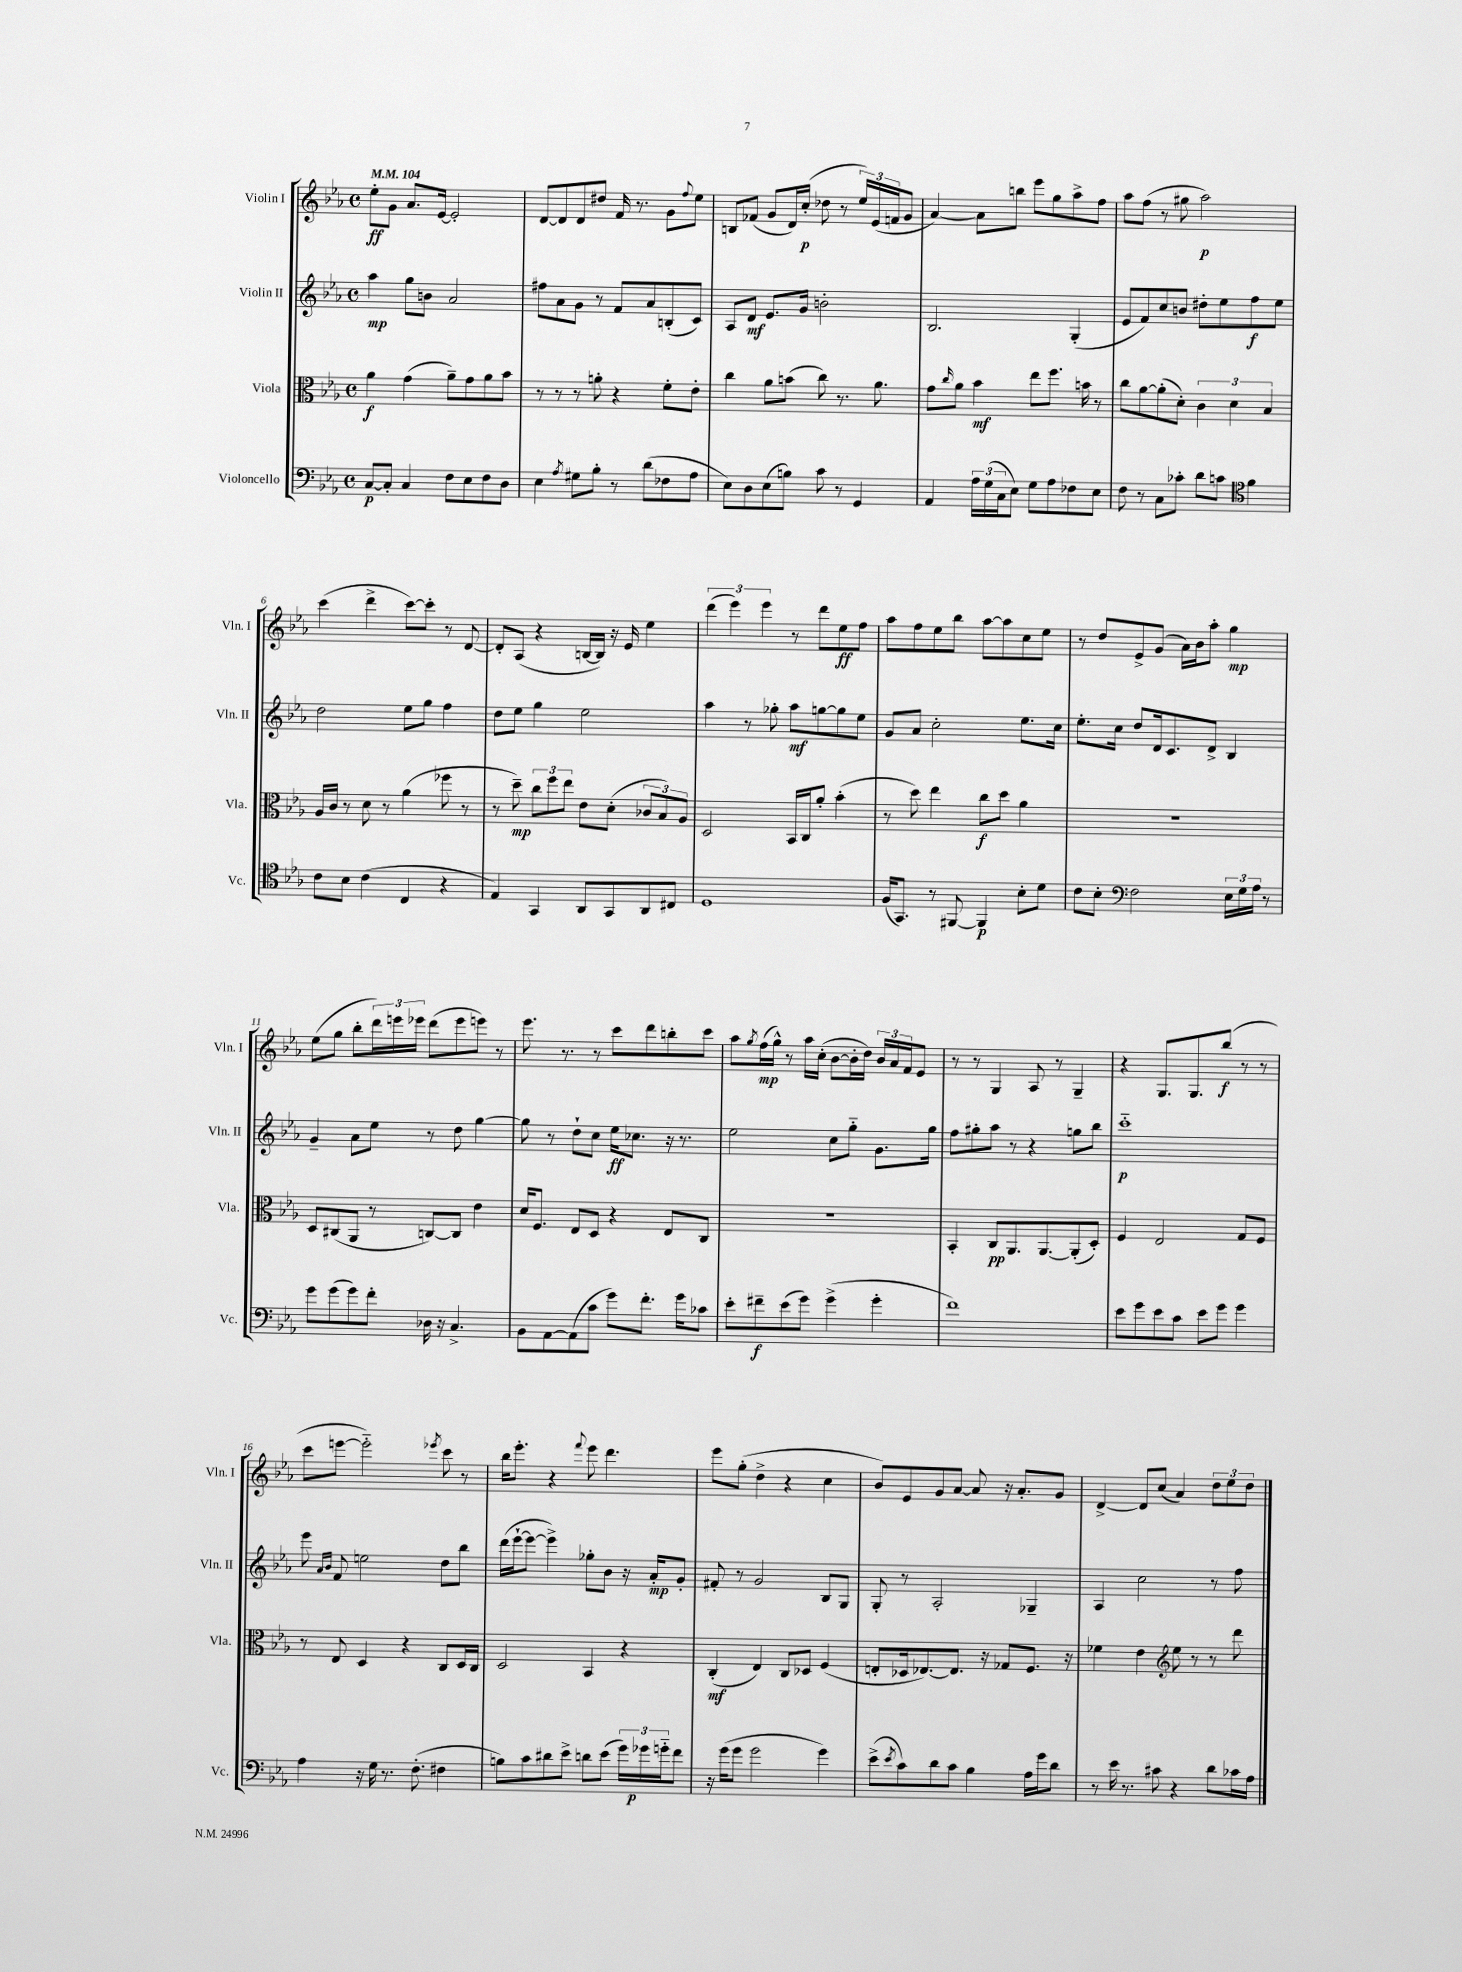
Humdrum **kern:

**kern	**dynam	**kern	**dynam	**kern	**dynam	**kern	**dynam
*part4	*part4	*part3	*part3	*part2	*part2	*part1	*part1
*staff4	*staff4	*staff3	*staff3	*staff2	*staff2	*staff1	*staff1
*I"Violoncello	*	*I"Viola	*	*I"Violin II	*	*I"Violin I	*
*I'Vc.	*	*I'Vla.	*	*I'Vln. II	*	*I'Vln. I	*
*clefF4	*	*clefC3	*	*clefG2	*	*clefG2	*
*k[b-e-a-]	*	*k[b-e-a-]	*	*k[b-e-a-]	*	*k[b-e-a-]	*
*M4/4	*	*M4/4	*	*M4/4	*	*M4/4	*
*met(c)	*	*met(c)	*	*met(c)	*	*met(c)	*
*MM104	*	*MM104	*	*MM104	*	*MM104	*
=1	=1	=1	=1	=1	=1	=1	=1
[8C/L	p	4a-\	f	4aa-\	mp	8ee-'\L	ff
8C'/J]	.	.	.	.	.	8g\J	.
4C/	.	(4g\	.	8gg\L	.	8.a-/L	.
.	.	.	.	8bn\J	.	.	.
.	.	.	.	.	.	[16e-/Jk	.
8F\L	.	8a-~\L)	.	2a-/	.	2e-'/]	.
8E-\	.	8g\	.	.	.	.	.
8F\	.	8a-\	.	.	.	.	.
8D\J	.	8b-\J	.	.	.	.	.
=2	=2	=2	=2	=2	=2	=2	=2
4E-\	.	8r	.	8ff#X\L	.	[8d/L	.
.	.	8r	.	8a-\	.	8d/]	.
8qA-/	.	.	.	.	.	.	.
8G#X\L	.	8r	.	8g\J	.	8d/	.
8B-'\J	.	8an'\	.	8r	.	8dd#X/J	.
8r	.	4r	.	8f/L	.	16f/	.
.	.	.	.	.	.	8.r	.
(8d\L	.	.	.	8a-/	.	.	.
8F-X\	.	8f'\L	.	(8Bn'/	.	8g\L	.
.	.	.	.	.	.	8qqff/	.
8A-\J	.	8e-'\J	.	8c/J)	.	8ee-\J	.
=3	=3	=3	=3	=3	=3	=3	=3
8E-\L)	.	4cc\	.	8A-/L	.	8Bn/L	.
8D\	.	.	.	8d/J	mf	(8f-X/J	.
(8E-\	.	8a-\L	.	8.e-/L	.	8g/L	.
8Bn\J)	.	(8bn\J	.	.	.	16d/L)	.
.	.	.	.	16g/Jk	.	(16cc'/JJ	p
8c\	.	8cc\)	.	2bn'\	.	8dd-X\	.
8r	.	8.r	.	.	.	8r	.
4GG/	.	.	.	.	.	24ee-/LL)	.
.	.	.	.	.	.	(24e-/	.
.	.	8.a-\	.	.	.	.	.
.	.	.	.	.	.	24fn/J	.
.	.	.	.	.	.	8g/J	.
=4	=4	=4	=4	=4	=4	=4	=4
4AA-/	.	8g\L	.	2.B-/	.	[4a-/)	.
.	.	16qqcc/	.	.	.	.	.
.	.	8a-\J	.	.	.	.	.
24A-\LL	.	4b-\	mf	.	.	8a-\L]	.
(24G\	.	.	.	.	.	.	.
24C\J	.	.	.	.	.	.	.
8E-\J)	.	.	.	.	.	8bbn\J	.
8G\L	.	8ee-\L	.	.	.	8eee-\L	.
8A-\	.	8.ff\J	.	.	.	8gg\	.
8F-X\	.	.	.	(4G'/	.	8aa-^\	.
.	.	16bn\	.	.	.	.	.
8E-\J	.	8r	.	.	.	8ff\J	.
=5	=5	=5	=5	=5	=5	=5	=5
8F\	.	8cc\L	.	8e-/L	.	8aa-\L	.
8r	.	[8a-\	.	8f/)	.	(8ff\J	.
8C\L	.	(8a-'\]	.	8cc/	.	8r	.
8c-X'\J	.	8d'\J)	.	8bn/J	.	8gg#X\	.
8d\L	.	6c\	.	8dd#X'\L	.	2aa-\)	p
8cn\J	.	.	.	8ee-\	.	.	.
.	.	6d\	.	.	.	.	.
*clefC4	*	*	*	*	*	*	*
4f\	.	.	.	8ff\	f	.	.
.	.	6B-/	.	.	.	.	.
.	.	.	.	8ee-\J	.	.	.
!!LO:LB:g=z
=6	=6	=6	=6	=6	=6	=6	=6
8c\L	.	16A-/LL	.	2dd\	.	(4ccc\	.
.	.	16c/JJ	.	.	.	.	.
8B-\J	.	8r	.	.	.	.	.
(4c\	.	8d\	.	.	.	4ddd^\	.
.	.	8r	.	.	.	.	.
4C/	.	(4a-\	.	8ee-\L	.	[8ccc\L)	.
.	.	.	.	8gg\J	.	8ccc'\J]	.
4r	.	8ff-X\	.	4ff\	.	8r	.
.	.	8r	.	.	.	[8d/	.
=7	=7	=7	=7	=7	=7	=7	=7
4E-/)	.	8r	.	8dd\L	.	8d'/L]	.
.	.	8dd~\)	mp	8ee-\J	.	(8A-/J	.
4GG/	.	12cc\L	.	4gg\	.	4r	.
.	.	12ff\	.	.	.	.	.
.	.	12ee-\J	.	.	.	.	.
8AA-/L	.	8e-\L	.	2ee-\	.	[16Bn/LL	.
.	.	.	.	.	.	16B/JJ])	.
8GG/	.	(8d'\J	.	.	.	16r	.
.	.	.	.	.	.	16e-/	.
8AA-/	.	12c-X/L	.	.	.	4ee-\	.
.	.	12B-/)	.	.	.	.	.
8C#X/J	.	.	.	.	.	.	.
.	.	12A-/J	.	.	.	.	.
=8	=8	=8	=8	=8	=8	=8	=8
1D	.	2D/	.	4aa-\	.	(6ddd\	.
.	.	.	.	.	.	6eee-\)	.
.	.	.	.	8r	.	.	.
.	.	.	.	.	.	6eee-\	.
.	.	.	.	8gg-X'\	.	.	.
.	.	16BB-/LL	.	8aa-\L	mf	8r	.
.	.	16C/J	.	.	.	.	.
.	.	8a-'/J	.	[8ggn\	.	8ddd\L	.
.	.	(4b-'\	.	8gg\]	.	8ee-\	ff
.	.	.	.	8ee-\J	.	8ff\J	.
=9	=9	=9	=9	=9	=9	=9	=9
(16F/KL	.	8r	.	8g/L	.	8aa-\L	.
8.GG/J)	.	.	.	.	.	.	.
.	.	8dd\)	.	8a-/J	.	8ff\	.
8r	.	4ee-\	.	2cc'\	.	8ee-\	.
[8FF#X/	.	.	.	.	.	8bb-\J	.
4FF#/]	p	8cc\L	f	.	.	[8aa-\L	.
.	.	8dd\J	.	.	.	8aa-\]	.
8B-'\L	.	4a-\	.	8.ee-\L	.	8cc\	.
8d\J	.	.	.	.	.	8ee-\J	.
.	.	.	.	16cc\Jk	.	.	.
=10	=10	=10	=10	=10	=10	=10	=10
8c\L	.	1r	.	8.ee-'\L	.	8r	.
8B-'\J	.	.	.	.	.	8dd/L	.
.	.	.	.	16cc\Jk	.	.	.
*clefF4	*	*	*	*	*	*	*
2F\	.	.	.	8dd/L	.	8e-^/	.
.	.	.	.	16d/k	.	(8g/J	.
.	.	.	.	8.c/	.	.	.
.	.	.	.	.	.	16a-\LL)	.
.	.	.	.	.	.	16b-\J	.
.	.	.	.	8d^/J	.	8aa-'\J	.
24E-\LL	.	.	.	4B-/	.	4gg\	mp
24G\	.	.	.	.	.	.	.
24A-\JJ	.	.	.	.	.	.	.
8r	.	.	.	.	.	.	.
!!LO:LB:g=z
=11	=11	=11	=11	=11	=11	=11	=11
8g\L	.	8D/L	.	4g~/	.	(8ee-\L	.
(8g\	.	(8C#X/	.	.	.	8gg\J	.
8g\)	.	8AA-/J	.	8a-\L	.	8bb-'\L	.
8f'\J	.	8r	.	8ee-\J	.	24ddd\L)	.
.	.	.	.	.	.	24eeen\	.
.	.	.	.	.	.	24eee-X\JJ	.
16D-X\	.	[8Cn/L)	.	8r	.	(8ddd\L	.
16r	.	.	.	.	.	.	.
4.C^/	.	8C/J]	.	8dd\	.	8eee-\	.
.	.	4e-\	.	[4gg\	.	8eeen\J)	.
.	.	.	.	.	.	8r	.
=12	=12	=12	=12	=12	=12	=12	=12
8BB-\L	.	16d/KL	.	8gg\]	.	8.eee-\	.
.	.	8.F/J	.	.	.	.	.
[8AA-\	.	.	.	8r	.	.	.
.	.	.	.	.	.	8.r	.
(8AA-\]	.	8E-/L	.	8dd`\L	.	.	.
8c\J	.	8D/J	.	8cc\J	.	8r	.
8g\L)	.	4r	.	16ee-\KL	ff	8ccc\L	.
.	.	.	.	8.cc-X\J	.	.	.
8.f'\J	.	.	.	.	.	8ddd\	.
.	.	8E-/L	.	16r	.	8bbn'\	.
16g\KL	.	.	.	8.r	.	.	.
8c-X\J	.	8C/J	.	.	.	8ccc\J	.
=13	=13	=13	=13	=13	=13	=13	=13
8e-'\L	.	1r	.	2ee-\	.	8aa-\L	.
.	.	.	.	.	.	8qgg/	.
8f#X~\	f	.	.	.	.	(16ff\L	mp
.	.	.	.	.	.	16gg^^\JJ)	.
(8e-\	.	.	.	.	.	8r	.
8g\J)	.	.	.	.	.	16aa-\LL	.
.	.	.	.	.	.	(16cc'\JJ	.
(4g^\	.	.	.	8cc\L	.	[8b-\L	.
.	.	.	.	8gg\J	.	16b-'\L]	.
.	.	.	.	.	.	16dd\JJ)	.
4g'\	.	.	.	8.g\L	.	24b-/LL	.
.	.	.	.	.	.	24a-/	.
.	.	.	.	.	.	24f/J	.
.	.	.	.	.	.	8e-/J	.
.	.	.	.	16gg\Jk	.	.	.
=14	=14	=14	=14	=14	=14	=14	=14
1f)	.	4BB-'/	.	8ff\L	.	8r	.
.	.	.	.	8gg#X'\	.	8r	.
.	.	8C/L	pp	8aa-\J	.	4G/	.
.	.	8.AA-/	.	8r	.	.	.
.	.	.	.	4r	.	8A-/	.
.	.	[8.AA-/	.	.	.	.	.
.	.	.	.	.	.	8r	.
.	.	(8AA-'/]	.	8ggn\L	.	4G~/	.
.	.	8D'/J)	.	8bb-\J	.	.	.
=15	=15	=15	=15	=15	=15	=15	=15
8e-\L	.	4F/	.	1ccc	p	4r	.
8g\	.	.	.	.	.	.	.
8e-\	.	2E-/	.	.	.	8.G/L	.
8c\J	.	.	.	.	.	.	.
.	.	.	.	.	.	8.G/	.
8e-\L	.	.	.	.	.	.	.
8g\J	.	.	.	.	.	(8bb-/J	f
4g\	.	8G/L	.	.	.	8r	.
.	.	8F/J	.	.	.	8r	.
!!LO:LB:g=z
=16	=16	=16	=16	=16	=16	=16	=16
4A-\	.	8r	.	8eee-\	.	8ccc\L	.
.	.	.	.	16qqa-/LL	.	.	.
.	.	.	.	16qqb-/JJ	.	.	.
.	.	8E-/	.	8f/	.	[8eeen\J	.
16r	.	4D/	.	2een\	.	2eee\])	.
16G\	.	.	.	.	.	.	.
8.r	.	.	.	.	.	.	.
.	.	4r	.	.	.	.	.
(8.F'\	.	.	.	.	.	.	.
.	.	.	.	.	.	8qeee-X/	.
4F#X\	.	8C/L	.	8dd\L	.	8ccc\	.
.	.	16D/L	.	8bb-\J	.	8r	.
.	.	16C/JJ	.	.	.	.	.
=17	=17	=17	=17	=17	=17	=17	=17
8Bn\L)	.	2D/	.	(16ddd\LL	.	16bb-\KL	.
.	.	.	.	[16eee-`\J	.	8.eee-'\J	.
8c\	.	.	.	8eee-\J_	.	.	.
8d#X\	.	.	.	4eee-^\])	.	4r	.
8e-^\J	.	.	.	.	.	.	.
.	.	.	.	.	.	8qqfff/	.
8dn\L	.	4BB-/	.	8gg-X'\L	.	8eee-\	.
(8e-\J	.	.	.	8b-\J	.	4.ddd\	.
24g\LL)	.	4r	.	16r	.	.	.
24g-X\	p	.	.	.	.	.	.
.	.	.	.	16a-'/KL	mp	.	.
24gn\J	.	.	.	.	.	.	.
8f\J	.	.	.	8g'/J	.	.	.
=18	=18	=18	=18	=18	=18	=18	=18
16r	.	(4C'/	mf	8f#X'/	.	8eee-\L	.
(16g\KL	.	.	.	.	.	.	.
8g\J	.	.	.	8r	.	(8gg'\J	.
2g\	.	4E-/)	.	2g/	.	4dd^\	.
.	.	8C/L	.	.	.	4r	.
.	.	8D-X/J	.	.	.	.	.
4g\)	.	(4F/	.	8B-/L	.	4cc\	.
.	.	.	.	8G/J	.	.	.
=19	=19	=19	=19	=19	=19	=19	=19
(8e-^\L	.	8En'/L	.	8G'/	.	8b-/L)	.
8qe-/	.	.	.	.	.	.	.
8c\)	.	16D-X/k	.	8r	.	8e-/	.
.	.	[8.E-X/)	.	.	.	.	.
8d\	.	.	.	2A-'/	.	8g/	.
8c\J	.	8.E-/J]	.	.	.	[8a-/J	.
4B-\	.	.	.	.	.	8a-/]	.
.	.	16r	.	.	.	.	.
.	.	8G-X/L	.	.	.	16r	.
.	.	.	.	.	.	8.a-'/L	.
16A-\LL	.	8.F/J	.	4G-X~/	.	.	.
16g\J	.	.	.	.	.	.	.
8d\J	.	.	.	.	.	8g/J	.
.	.	16r	.	.	.	.	.
=20	=20	=20	=20	=20	=20	=20	=20
8r	.	4f-X\	.	4A-/	.	[4d^/	.
16e-\	.	.	.	.	.	.	.
8.r	.	.	.	.	.	.	.
.	.	4e-\	.	2cc\	.	8d/L]	.
8c#X\	.	.	.	.	.	(8cc/J	.
*	*	*clefG2	*	*	*	*	*
4r	.	8ee-\	.	.	.	4a-/)	.
.	.	8r	.	.	.	.	.
8d\L	.	8r	.	8r	.	12dd\L	.
.	.	.	.	.	.	12ee-\	.
16c-X\L	.	8ddd\	.	8ff\	.	.	.
.	.	.	.	.	.	12dd\J	.
16A-\JJ	.	.	.	.	.	.	.
==	==	==	==	==	==	==	==
*-	*-	*-	*-	*-	*-	*-	*-
